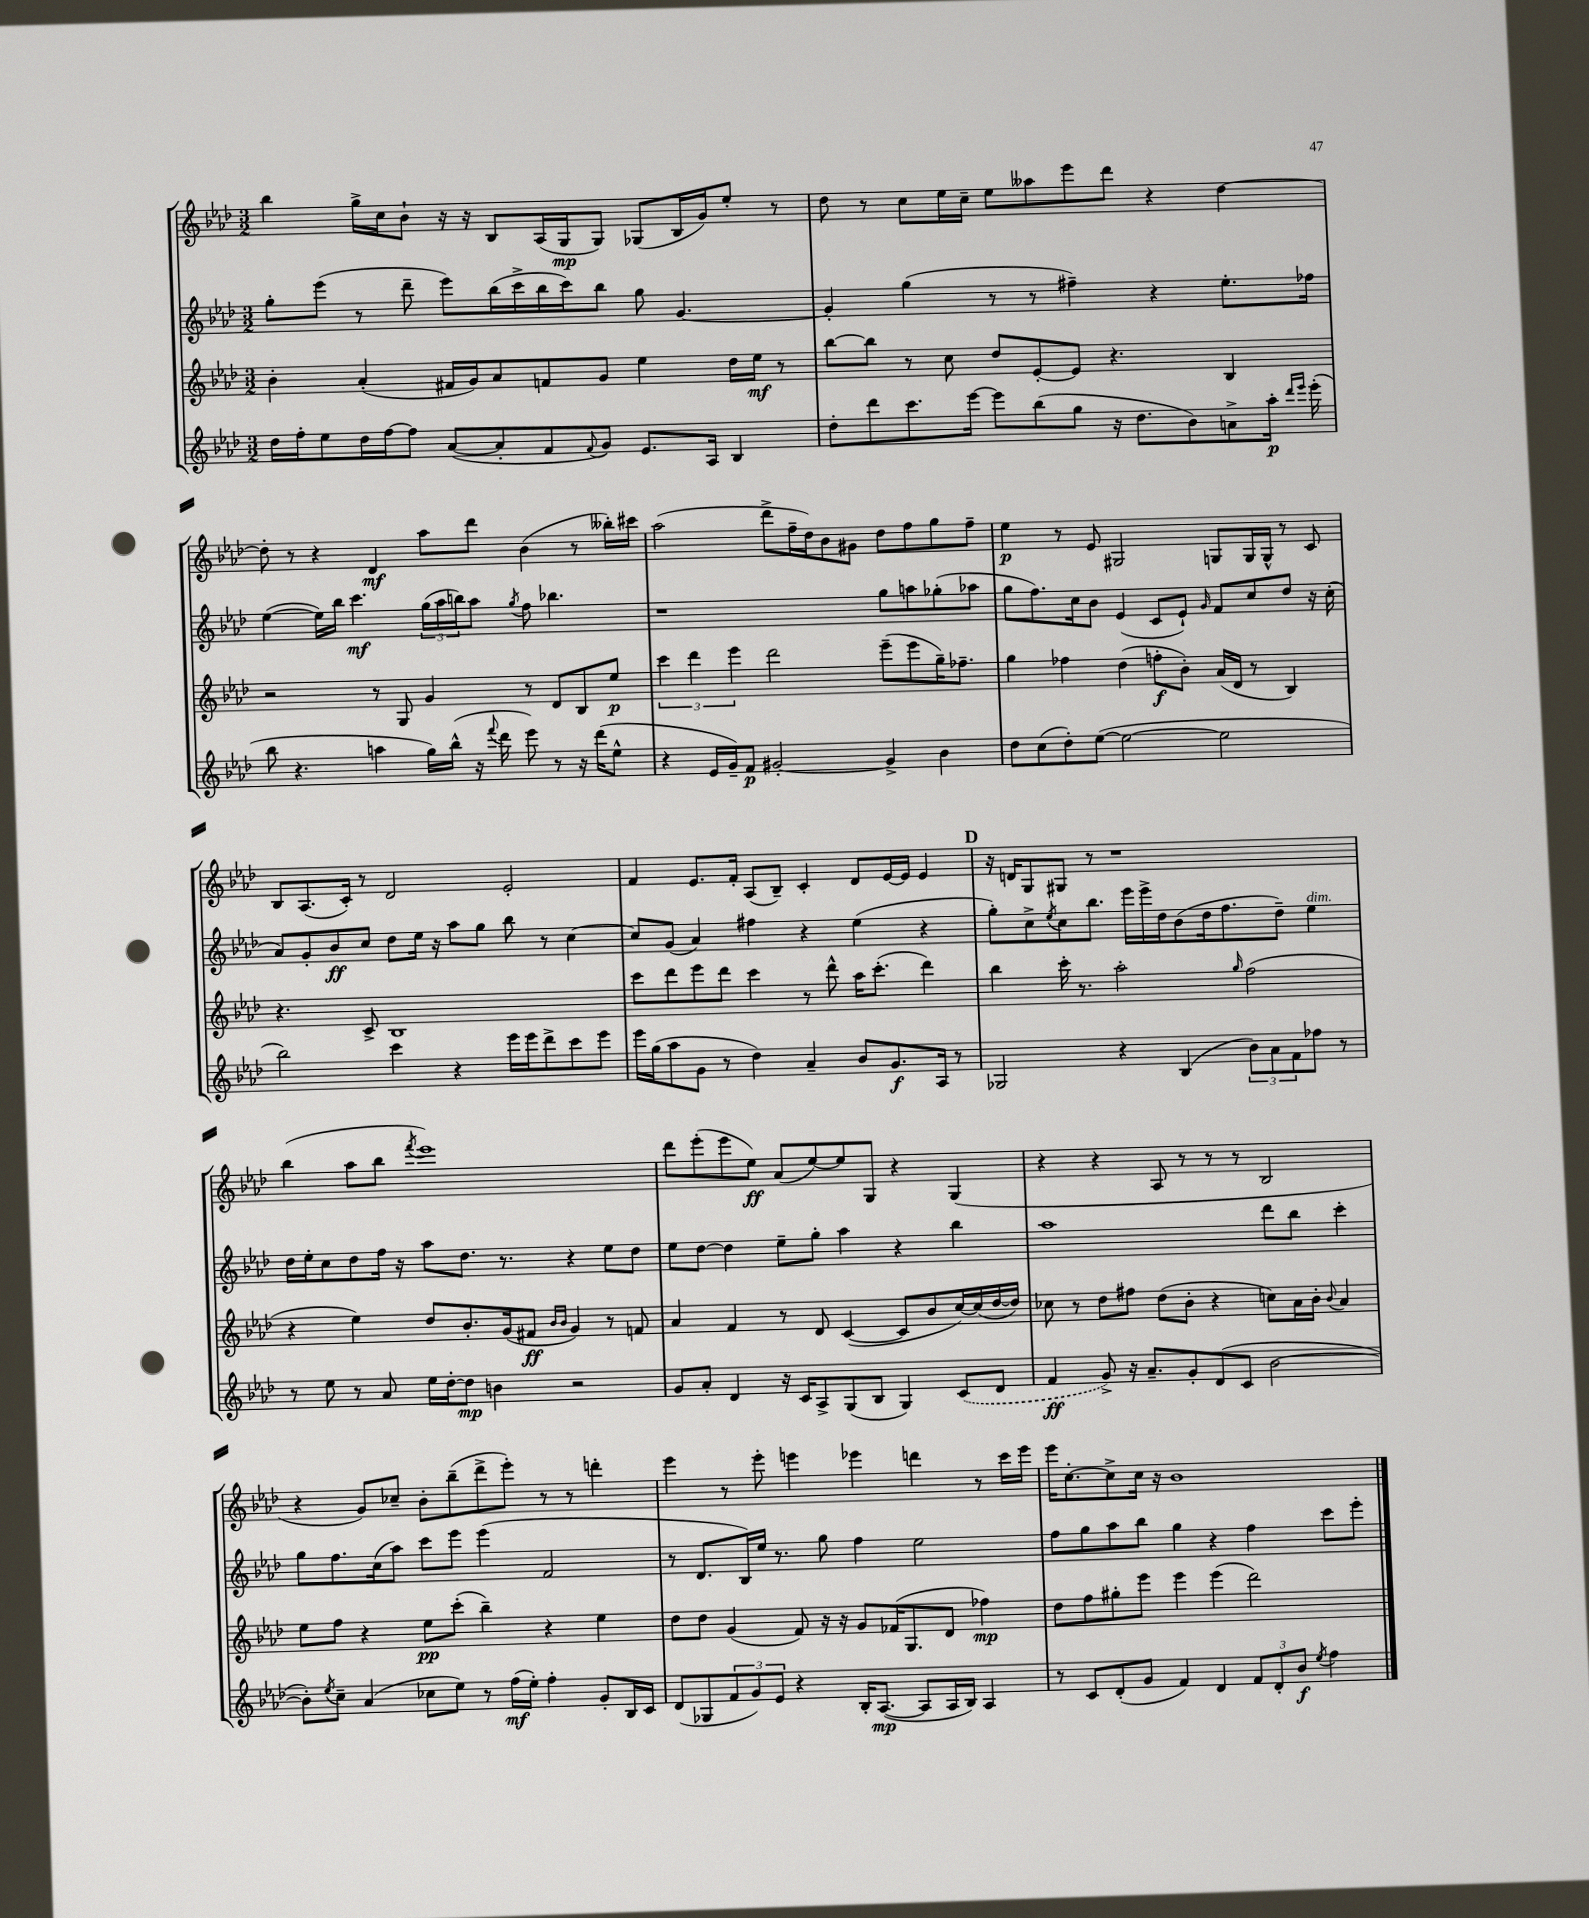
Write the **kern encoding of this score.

**kern	**dynam	**kern	**dynam	**kern	**dynam	**kern	**dynam
*part4	*part4	*part3	*part3	*part2	*part2	*part1	*part1
*staff4	*staff4	*staff3	*staff3	*staff2	*staff2	*staff1	*staff1
*clefG2	*	*clefG2	*	*clefG2	*	*clefG2	*
*k[b-e-a-d-]	*	*k[b-e-a-d-]	*	*k[b-e-a-d-]	*	*k[b-e-a-d-]	*
*M3/2	*	*M3/2	*	*M3/2	*	*M3/2	*
=84	=84	=84	=84	=84	=84	=84	=84
16dd-\LL	.	4b-'\	.	8gg'\L	.	4bb-\	.
16ff'\J	.	.	.	.	.	.	.
8ee-\	.	.	.	(8eee-\J	.	.	.
16dd-\L	.	(4a-'/	.	8r	.	16gg^\LL	.
[16ff\J	.	.	.	.	.	16cc\J	.
8ff\J]	.	.	.	8ddd-~\	.	8b-`\J	.
([8a-/L	.	16f#X/LL	.	8eee-\L)	.	16r	.
.	.	16g/J)	.	.	.	16r	.
8a-'/]	.	8a-/	.	(16bb-\L	.	8B-/L	.
.	.	.	.	16ccc^\	.	.	.
8f/	.	8fn/	.	16bb-\	.	(16A-/L	.
.	.	.	.	16ccc\J)	.	16G/J	mp
8qqf/	.	.	.	.	.	.	.
8g/J)	.	8g/J	.	8bb-\J	.	8G/J)	.
8.e-/L	.	4ee-\	.	8gg\	.	(8G-X/L	.
.	.	.	.	[4.g/	.	16B-/L	.
16A-/Jk	.	.	.	.	.	16g/J)	.
4B-/	.	16dd-\LL	.	.	.	8ee-'/J	.
.	.	16ee-\JJ	mf	.	.	.	.
.	.	8r	.	.	.	8r	.
=85	=85	=85	=85	=85	=85	=85	=85
8dd-'\L	.	[8bb-\L	.	4g'/]	.	8dd-\	.
8ddd-\	.	8bb-\J]	.	.	.	8r	.
8.ccc\	.	8r	.	(4gg\	.	8cc\L	.
.	.	8cc\	.	.	.	16ee-\L	.
[16eee-\Jk	.	.	.	.	.	16cc~\JJ	.
8eee-\L]	.	8dd-/L	.	8r	.	8ee-\L	.
(8bb-\	.	[8e-'/	.	8r	.	8aa--X\	.
8gg\J	.	8e-/J]	.	4ff#X~\)	.	8eee-\	.
16r	.	4.r	.	.	.	8ddd-\J	.
8.dd-\L	.	.	.	.	.	.	.
.	.	.	.	4r	.	4r	.
8b-\)	.	.	.	.	.	.	.
8an^\	.	4B-/	.	8.ee-'\L	.	[4dd-\	.
16aa-'\Jk	p	.	.	.	.	.	.
16qqddd-/LL	.	.	.	.	.	.	.
16qqeee-/JJ	.	.	.	.	.	.	.
(16eee-'\	.	.	.	16ff-X\Jk	.	.	.
!!LO:LB:g=z
=86	=86	=86	=86	=86	=86	=86	=86
8bb-\	.	2r	.	([4ee-\	.	8dd-'\]	.
4.r	.	.	.	.	.	8r	.
.	.	.	.	16ee-\LL])	.	4r	.
.	.	.	.	16bb-\JJ	.	.	.
.	.	.	.	4.ccc\	mf	.	.
4aan\	.	8r	.	.	.	4d-/	mf
.	.	8G/	.	.	.	.	.
16gg\LL)	.	4g/	.	(24gg\LL	.	8aa-\L	.
.	.	.	.	24aa-\	.	.	.
(16bb-^^\JJ	.	.	.	.	.	.	.
.	.	.	.	24bbn\J)	.	.	.
16r	.	.	.	8aa-\J	.	8ddd-\J	.
8qqfff/	.	.	.	.	.	.	.
16ddd-\	.	.	.	.	.	.	.
.	.	.	.	8qgg/	.	.	.
8eee-\)	.	8r	.	8ff\	.	(4b-\	.
8r	.	8d-/L	.	4.bb-X\	.	.	.
16r	.	8B-/	.	.	.	8r	.
(16ddd-\KL	.	.	.	.	.	.	.
8ee-^^\J	.	8ee-/J	p	.	.	16bb--X'\LL)	.
.	.	.	.	.	.	16ccc#X\JJ	.
=87	=87	=87	=87	=87	=87	=87	=87
4r	.	6ccc\	.	1r	.	(2aa-\	.
.	.	6ddd-\	.	.	.	.	.
16e-/LL	.	.	.	.	.	.	.
16g~/J)	.	.	.	.	.	.	.
.	.	6eee-\	.	.	.	.	.
8f/J	p	.	.	.	.	.	.
[2g#X'/	.	2ddd-\	.	.	.	8ddd-^\L	.
.	.	.	.	.	.	16ff~\L	.
.	.	.	.	.	.	16dd-\J)	.
.	.	.	.	.	.	8b-\	.
.	.	.	.	.	.	8g#X\J	.
4g#^/]	.	(8eee-~\L	.	8gg\L	.	8dd-\L	.
.	.	8eee-\	.	8aan\	.	8ff\	.
4b-\	.	16gg~\K)	.	(8gg-X'\	.	8gg\	.
.	.	8.ff-X~\J	.	.	.	.	.
.	.	.	.	8aa-X\J	.	8ff~\J	.
=88	=88	=88	=88	=88	=88	=88	=88
8dd-\L	.	4gg\	.	8gg\L	.	4ee-\	p
(8cc\	.	.	.	8.ff\)	.	.	.
8dd-'\)	.	4ff-X\	.	.	.	8r	.
.	.	.	.	16cc\k	.	.	.
([8ee-\J	.	.	.	8b-\J	.	8e-/	.
2ee-\_	.	(4dd-\	.	(4e-/	.	2G#X/	.
.	.	8ffn'\L	f	8c/L	.	.	.
.	.	8b-'\J)	.	8e-`/J)	.	.	.
.	.	.	.	16qqg/	.	.	.
2ee-\]	.	(16a-/LL	.	8f/L	.	8Gn/L	.
.	.	16d-/JJ	.	.	.	.	.
.	.	8r	.	8cc/	.	16G/L	.
.	.	.	.	.	.	16G^^/JJ	.
.	.	4B-/)	.	8dd-/J	.	8r	.
.	.	.	.	16r	.	8c/	.
.	.	.	.	(16cc'\	.	.	.
!!LO:LB:g=z
=89	=89	=89	=89	=89	=89	=89	=89
2bb-\)	.	4.r	.	8a-/L)	.	8B-/L	.
.	.	.	.	8g'/	.	(8.A-/	.
.	.	.	.	8b-/	ff	.	.
.	.	.	.	.	.	16c'/Jk)	.
.	.	8c^/	.	8cc/J	.	8r	.
4ccc\	.	1B-	.	8dd-\L	.	2d-/	.
.	.	.	.	16ee-\Jk	.	.	.
.	.	.	.	16r	.	.	.
4r	.	.	.	8aa-\L	.	.	.
.	.	.	.	8gg\J	.	.	.
16eee-\LL	.	.	.	8bb-\	.	2e-'/	.
16eee-\J	.	.	.	.	.	.	.
8ddd-^\	.	.	.	8r	.	.	.
8ccc\	.	.	.	[4cc\	.	.	.
8eee-\J	.	.	.	.	.	.	.
=90	=90	=90	=90	=90	=90	=90	=90
16eee-\LL	.	8ccc\L	.	8cc/L]	.	4f/	.
(16gg\J	.	.	.	.	.	.	.
8aa-\	.	8ddd-\	.	(8g/J	.	.	.
8g\J	.	8eee-\	.	4a-/)	.	8.e-/L	.
8r	.	8ddd-\J	.	.	.	.	.
.	.	.	.	.	.	16f'/Jk	.
4dd-\)	.	4ccc\	.	4ff#X\	.	(8A-/L	.
.	.	.	.	.	.	8B-~/J)	.
4a-~/	.	8r	.	4r	.	4c'/	.
.	.	8ddd-^^\	.	.	.	.	.
8b-/L	.	16aa-\KL	.	(4ee-\	.	8d-/L	.
.	.	(8.ccc'\J	.	.	.	.	.
8.g/	f	.	.	.	.	[16e-/L	.
.	.	.	.	.	.	16e-/JJ]	.
.	.	4ddd-\)	.	4r	.	4e-/	.
16A-/Jk	.	.	.	.	.	.	.
8r	.	.	.	.	.	.	.
!!LO:REH:place=s1:t=D
=91	=91	=91	=91	=91	=91	=91	=91
2G-X/	.	4bb-\	.	8gg'\L)	.	16r	.
.	.	.	.	.	.	16dn/KL	.
.	.	.	.	8cc^\	.	8G/	.
.	.	.	.	8qee-/	.	.	.
.	.	16ccc'\	.	8cc\	.	8G#X/J	.
.	.	8.r	.	.	.	.	.
.	.	.	.	8.bb-\J	.	8r	.
4r	.	2aa-'\	.	.	.	1r	.
.	.	.	.	16eee-\LL	.	.	.
.	.	.	.	16eee-^\	.	.	.
.	.	.	.	16dd-\J	.	.	.
(4B-/	.	.	.	(8b-\	.	.	.
.	.	.	.	16dd-\k	.	.	.
.	.	.	.	8.ff\	.	.	.
.	.	16qqgg/	.	.	.	.	.
12b-\L)	.	(2ff\	.	.	.	.	.
12a-\	.	.	.	.	.	.	.
.	.	.	.	8dd-~\J)	.	.	.
12f\	.	.	.	.	.	.	.
!	!	!	!	!LO:TX:a:i:t=dim.	!	!	!
8ff-X\J	.	.	.	4ee-\	.	.	.
8r	.	.	.	.	.	.	.
!!LO:LB:g=z
=92	=92	=92	=92	=92	=92	=92	=92
8r	.	4r	.	16dd-\LL	.	(4bb-\	.
.	.	.	.	16ee-'\J	.	.	.
8ee-\	.	.	.	8cc\	.	.	.
8r	.	4ee-\)	.	8dd-\	.	8aa-\L	.
8a-/	.	.	.	16ff\Jk	.	8bb-\J	.
.	.	.	.	16r	.	.	.
.	.	.	.	.	.	8qfff/	.
16ee-\LL	.	8dd-/L	.	8aa-\L	.	1eee-)	.
[16dd-'\J	.	.	.	.	.	.	.
8dd-\J]	mp	8.b-'/	.	8.dd-\J	.	.	.
4bn\	.	.	.	.	.	.	.
.	.	(16g/k	.	8.r	.	.	.
.	.	8f#X/J	ff	.	.	.	.
.	.	16qqb-/LL	.	.	.	.	.
.	.	16qqb-/JJ	.	.	.	.	.
2r	.	4g/)	.	4r	.	.	.
.	.	8r	.	8ee-\L	.	.	.
.	.	8fn/	.	8dd-\J	.	.	.
=93	=93	=93	=93	=93	=93	=93	=93
8g/L	.	4a-/	.	8ee-\L	.	8ddd-\L	.
8a-'/J	.	.	.	[8dd-\J	.	(8eee-'\	.
4d-/	.	4f/	.	4dd-\]	.	8eee-\	.
.	.	.	.	.	.	8ee-\J)	ff
16r	.	8r	.	8ee-~\L	.	(8a-/L	.
16c/KL	.	.	.	.	.	.	.
8A-^/	.	8d-/	.	8gg'\J	.	[8ee-/)	.
(8G/	.	([4c/	.	4aa-\	.	8ee-/]	.
8B-/J	.	.	.	.	.	8G/J	.
4G/)	.	8c/L]	.	4r	.	4r	.
.	.	8b-/	.	.	.	.	.
(8c/L	.	[16cc/L)	.	4bb-\	.	(4G/	.
.	.	(16cc/]	.	.	.	.	.
8d-/J	.	[16dd-/	.	.	.	.	.
.	.	16dd-/JJ])	.	.	.	.	.
=94	=94	=94	=94	=94	=94	=94	=94
4f/	ff	8cc-X\	.	1aa-	.	4r	.
.	.	8r	.	.	.	.	.
8g^/)	.	8dd-\L	.	.	.	4r	.
16r	.	8ff#X\J	.	.	.	.	.
8.a-~/L	.	.	.	.	.	.	.
.	.	(8dd-\L	.	.	.	8A-/	.
8g'/	.	8b-'\J	.	.	.	8r	.
(8d-/	.	4r	.	.	.	8r	.
8c/J	.	.	.	.	.	8r	.
[2b-\	.	8ccn\L)	.	8ddd-\L	.	2B-/	.
.	.	16a-\L	.	8bb-\J	.	.	.
.	.	16b-'\JJ	.	.	.	.	.
.	.	8qqb-/	.	.	.	.	.
.	.	4a-/	.	4ccc'\	.	.	.
!!LO:LB:g=z
=95	=95	=95	=95	=95	=95	=95	=95
8b-'\L])	.	8ee-\L	.	8gg\L	.	4r	.
8qee-/	.	.	.	.	.	.	.
8cc~\J	.	8ff\J	.	8.ff\	.	.	.
(4a-/	.	4r	.	.	.	8g/L)	.
.	.	.	.	(16cc\k	.	.	.
.	.	.	.	8aa-\J)	.	8cc-X~/J	.
8cc-X\L	.	8ee-\L	pp	8ccc\L	.	8b-'\L	.
8ee-\J)	.	(8ccc'\J	.	8eee-\J	.	(8bb-~\	.
8r	.	4bb-~\)	.	(4eee-\	.	8ddd-^\	.
(16ff\LL	mf	.	.	.	.	8eee-'\J)	.
16ee-'\JJ)	.	.	.	.	.	.	.
4ff'\	.	4r	.	2f/	.	8r	.
.	.	.	.	.	.	8r	.
8g'/L	.	4ee-\	.	.	.	4dddn'\	.
16B-/L	.	.	.	.	.	.	.
16c/JJ	.	.	.	.	.	.	.
=96	=96	=96	=96	=96	=96	=96	=96
(8d-/L	.	8dd-\L	.	8r	.	4eee-\	.
8G-X/	.	8dd-\J	.	8.d-/L	.	.	.
12f/	.	(4g/	.	.	.	8r	.
.	.	.	.	16B-/L)	.	.	.
12g/)	.	.	.	.	.	.	.
.	.	.	.	16ee-/JJ	.	8eee-'\	.
12e-/J	.	.	.	.	.	.	.
.	.	.	.	8.r	.	.	.
4r	.	8f/)	.	.	.	4eeen\	.
.	.	16r	.	8gg\	.	.	.
.	.	16r	.	.	.	.	.
16B-'/KL	.	8g/L	.	4ff\	.	4eee-X\	.
([8.A-/J	mp	.	.	.	.	.	.
.	.	(16f-X/K	.	.	.	.	.
.	.	8.G/	.	.	.	.	.
8A-/L]	.	.	.	2ee-\	.	4dddn\	.
16A-/L	.	8d-/J	.	.	.	.	.
16B-/JJ)	.	.	.	.	.	.	.
4A-/	.	4ff-X\)	mp	.	.	8r	.
.	.	.	.	.	.	16ccc\LL	.
.	.	.	.	.	.	16eee-\JJ	.
=97	=97	=97	=97	=97	=97	=97	=97
8r	.	8dd-\L	.	8ff\L	.	16eee-\KL	.
.	.	.	.	.	.	[8.cc'\	.
8c/L	.	8ff\	.	8gg\	.	.	.
(8d-'/	.	8gg#X'\	.	8aa-\	.	8cc^\]	.
8g/J	.	8eee-\J	.	8bb-\J	.	16cc\Jk	.
.	.	.	.	.	.	16r	.
4f/)	.	4eee-\	.	4gg\	.	1b-	.
4d-/	.	(4eee-\	.	4r	.	.	.
12f/L	.	2ddd-\)	.	4ff\	.	.	.
12d-'/	.	.	.	.	.	.	.
12b-/J	f	.	.	.	.	.	.
8qee-/	.	.	.	.	.	.	.
4ff\	.	.	.	8ccc\L	.	.	.
.	.	.	.	8eee-'\J	.	.	.
==	==	==	==	==	==	==	==
*-	*-	*-	*-	*-	*-	*-	*-
